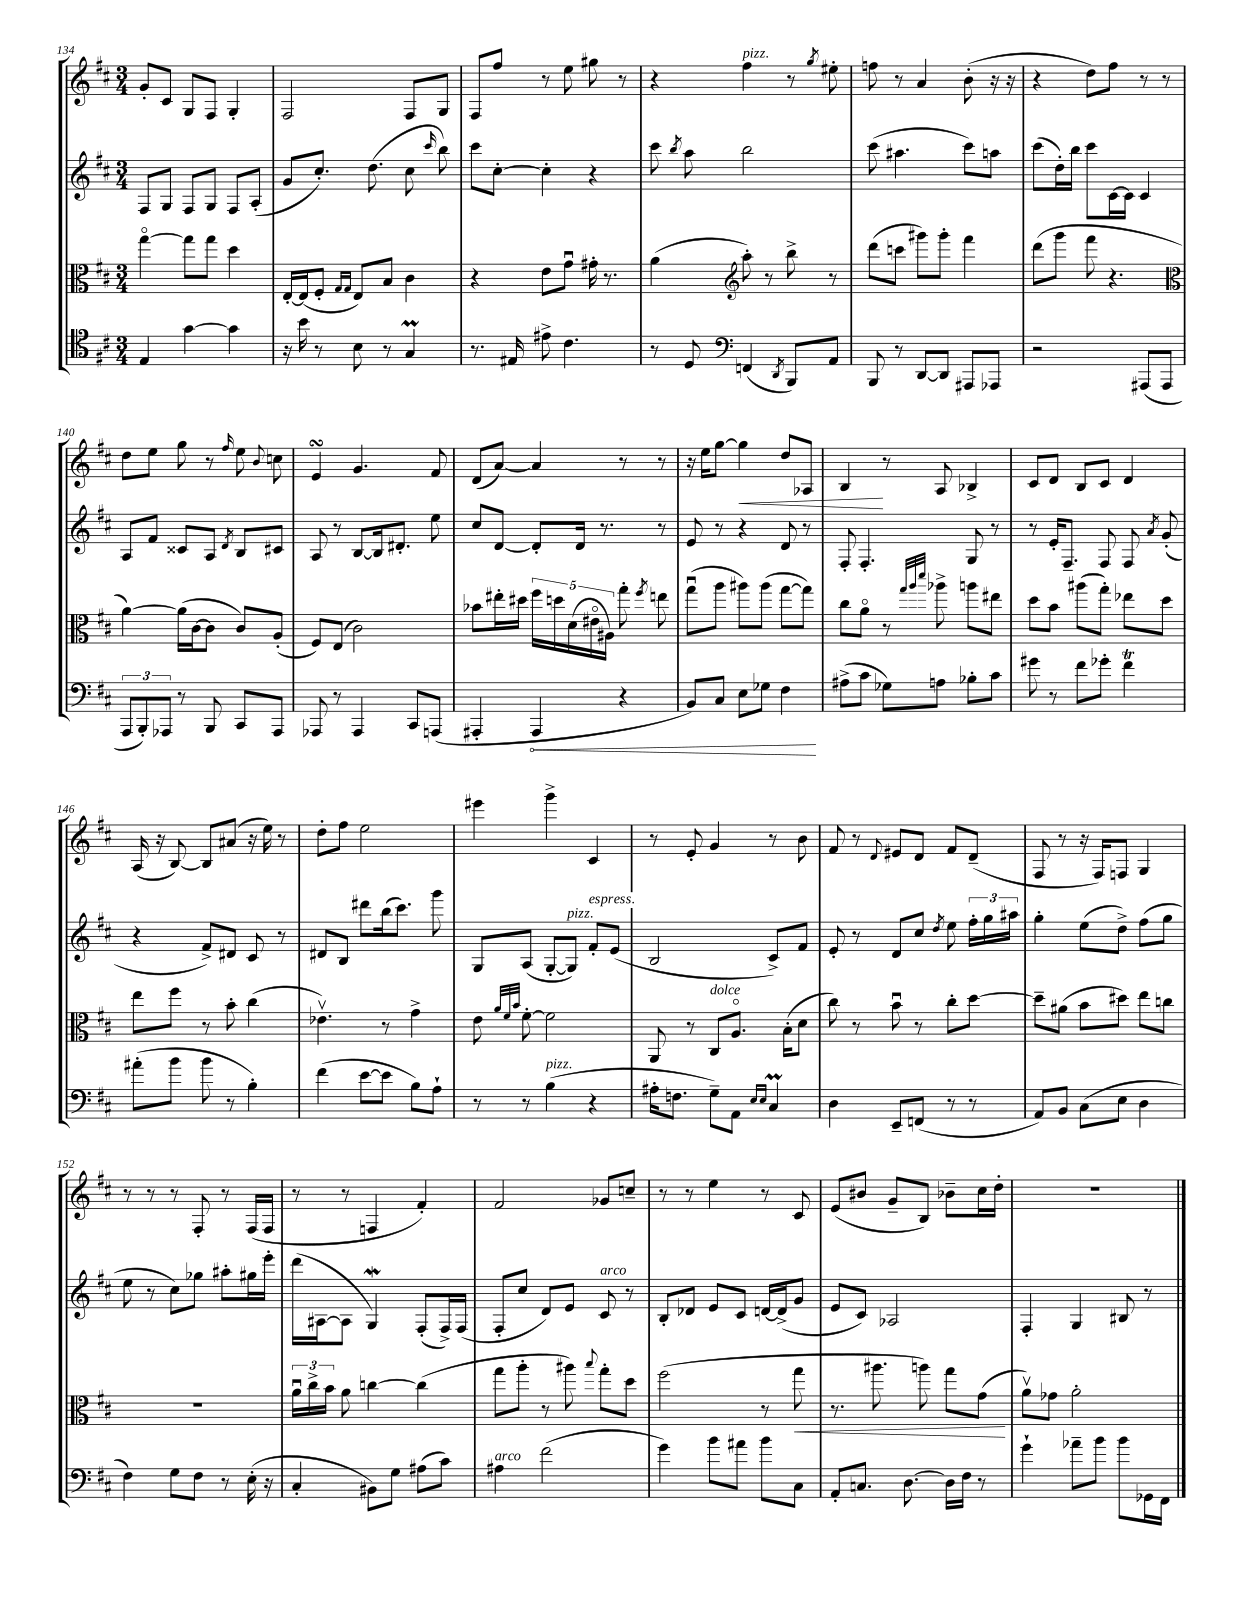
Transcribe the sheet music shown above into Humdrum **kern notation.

**kern	**dynam	**kern	**dynam	**kern	**kern	**dynam
*part4	*part4	*part3	*part3	*part2	*part1	*part1
*staff4	*staff4	*staff3	*staff3	*staff2	*staff1	*staff1
*clefC4	*	*clefC3	*	*clefG2	*clefG2	*
*k[f#c#]	*	*k[f#c#]	*	*k[f#c#]	*k[f#c#]	*
*M3/4	*	*M3/4	*	*M3/4	*M3/4	*
=134	=134	=134	=134	=134	=134	=134
4E/	.	[4gg\	.	8F#/L	8g'/L	.
.	.	.	.	8G/J	8c#/J	.
[4g\	.	8gg\L]	.	8F#/L	8G/L	.
.	.	8gg\J	.	8G/J	8F#/J	.
4g\]	.	4dd\	.	8F#/L	4G'/	.
.	.	.	.	(8A'/J	.	.
=135	=135	=135	=135	=135	=135	=135
16r	.	[16E'/LL	.	8g/L	2F#/	.
16b\	.	(16E/J]	.	.	.	.
8r	.	8F#'/J	.	8.cc#'/J)	.	.
.	.	16qqG/LL	.	.	.	.
.	.	16qqG/JJ	.	.	.	.
8B\	.	8E/L)	.	.	.	.
.	.	.	.	(8.dd\	.	.
8r	.	8B/J	.	.	.	.
4GM/	.	4c#\	.	8cc#\	8F#/L	.
.	.	.	.	16qqccc#/	.	.
.	.	.	.	8bb\)	8G/J	.
=136	=136	=136	=136	=136	=136	=136
8.r	.	4r	.	8ccc#\L	8F#/L	.
.	.	.	.	[8cc#'\J	8ff#/J	.
16E#X/	.	.	.	.	.	.
8e#X^\	.	8e\L	.	4cc#'\]	8r	.
4.c#\	.	8gu\J	.	.	8ee\	.
.	.	16g#X'\	.	4r	8gg#X\	.
.	.	8.r	.	.	.	.
.	.	.	.	.	8r	.
=137	=137	=137	=137	=137	=137	=137
8r	.	(4a\	.	8ccc#\	4r	.
.	.	.	.	8qbb/	.	.
8D/	.	.	.	8aa\	.	.
*clefF4	*	*clefG2	*	*	*	*
!	!	!	!	!	!LO:TX:a:i:t=pizz.	!
(4FFn/	.	8aa'\)	.	2bb\	4ff#\	.
.	.	8r	.	.	.	.
8qDD/	.	.	.	.	.	.
8BBB/L)	.	8bb^\	.	.	8r	.
.	.	.	.	.	8qgg/	.
8AA/J	.	8r	.	.	8ee#X'\	.
=138	=138	=138	=138	=138	=138	=138
8BBB/	.	(8ddd\L	.	(8ccc#\	8ffn\	.
8r	.	8cccn\J	.	4.aa#X\	8r	.
[8DD/L	.	8ggg#X\L)	.	.	4a/	.
8DD/J]	.	8ggg#'\J	.	.	.	.
8AAA#X/L	.	4fff#\	.	8ccc#\L)	(8b'\	.
8AAA-X/J	.	.	.	8aan\J	16r	.
.	.	.	.	.	16r	.
=139	=139	=139	=139	=139	=139	=139
2r	.	(8ddd\L	.	(8ccc#\L	4r	.
.	.	8ggg\J	.	16dd'\L)	.	.
.	.	.	.	16bb\JJ	.	.
.	.	8fff#\	.	8ccc#\L	8dd\L)	.
.	.	4.r	.	[16c#\L	8ff#\J	.
.	.	.	.	16c#\JJ]	.	.
(8AAA#X/L	.	.	.	4c#/	8r	.
8AAA#/J	.	.	.	.	8r	.
!!LO:LB:g=z
=140	=140	=140	=140	=140	=140	=140
*	*	*clefC3	*	*	*	*
12AAA/L	.	[4a\)	.	8A/L	8dd\L	.
12BBB'/)	.	.	.	.	.	.
.	.	.	.	8f#/J	8ee\J	.
12AAA-X/J	.	.	.	.	.	.
8r	.	(16a\LL]	.	8c##X/L	8gg\	.
.	.	[16c#\J	.	.	.	.
8BBB/	.	8c#\J]	.	8A/J	8r	.
.	.	.	.	8qd/	16qqff#/	.
8CC#/L	.	8c#/L)	.	8B/L	8ee\	.
.	.	.	.	.	8qqb/	.
8AAA-/J	.	(8A'/J	.	8c#X/J	8ccn\	.
=141	=141	=141	=141	=141	=141	=141
8AAA-X/	.	8F#/L)	.	8A/	4esSSS/	.
8r	.	(8E/J	.	8r	.	.
4AAA-/	.	2c#\)	.	[8B/L	4.g/	.
.	.	.	.	16B/k]	.	.
.	.	.	.	8.d#X'/J	.	.
8CC#/L	.	.	.	.	.	.
(8AAAn/J	.	.	.	8ee\	8f#/	.
=142	=142	=142	=142	=142	=142	=142
4AAA#X'/	.	8b-X\L	.	8cc#/L	(8d/L	.
.	.	16ee#X'\L	.	[8d/J	[8a/J)	.
.	.	16dd#X\JJ	.	.	.	.
!	!LO:HP:b	!	!	!	!	!
4AAA#/	<	20ff#\LL	.	8d'/L]	4a/]	.
.	.	20ddn\	.	.	.	.
.	.	(20d\	.	.	.	.
.	.	.	.	16d/Jk	.	.
.	.	20e#X\	.	.	.	.
.	.	.	.	8.r	.	.
.	.	20A#X\JJ)	.	.	.	.
4r	.	8gg'\	.	.	8r	.
.	.	8qff#/	.	.	.	.
.	.	8een\	.	8r	8r	.
=143	=143	=143	=143	=143	=143	=143
8BB/L)	.	(8ggu\L	.	8e/	16r	.
.	.	.	.	.	16ee\KL	.
8C#/J	.	8aa\J	.	8r	[8gg\J	.
!	!	!	!	!	!	!LO:HP:b
8E\L	.	8aa#X\L)	.	4r	4gg\]	<
8G-X\J	.	(8aa#\J	.	.	.	.
4F#\	.	[8gg\L	.	8d/	8dd/L	.
.	.	8gg\J])	.	8r	8A-X/J	.
.	[	.	.	.	.	.
=144	=144	=144	=144	=144	=144	=144
(8A#X^\L	.	8cc#\L	.	8F#'/	4B/	.
8c#\J	.	8a\J	.	4.F#'/	.	.
8G-X\L)	.	8r	.	.	8r	[
.	.	32qqgg/LLL	.	.	.	.
.	.	32qqaa/	.	.	.	.
.	.	32qqddd/JJJ	.	.	.	.
8An\J	.	8aa-X^\	.	.	8A/	.
8B-X'\L	.	8aan\L	.	8G/	4B-X^/	.
8c#\J	.	8ee#X\J	.	8r	.	.
=145	=145	=145	=145	=145	=145	=145
8g#X\	.	8dd\L	.	8r	8c#/L	.
8r	.	8b\J	.	16e'/KL	8d/J	.
.	.	.	.	8.F#~/J	.	.
8f#\L	.	(8aa#X\L	.	.	8B/L	.
8g-X'\J	.	8gg'\J)	.	8F#/	8c#/J	.
4f#t\	.	8ee-X\L	.	8F#/	4d/	.
.	.	.	.	8qa/	.	.
.	.	8dd\J	.	(8g'/	.	.
!!LO:LB:g=z
=146	=146	=146	=146	=146	=146	=146
(8a#X'\L	.	8ee\L	.	4r	(16A/	.
.	.	.	.	.	16r	.
8b\J	.	8ff#\J	.	.	[8B/)	.
8b\	.	8r	.	8f#^/L)	8B/L]	.
8r	.	8b'\	.	8d#X/J	(8a#X/J	.
4B'\)	.	(4cc#\	.	8c#/	16r	.
.	.	.	.	.	16ee\)	.
.	.	.	.	8r	8r	.
=147	=147	=147	=147	=147	=147	=147
(4f#\	.	4.e-Xv\)	.	8d#X/L	8dd'\L	.
.	.	.	.	8B/J	8ff#\J	.
[8e\L	.	.	.	8ddd#X\L	2ee\	.
8e\J]	.	8r	.	(16bb\k	.	.
.	.	.	.	8.ccc#\J)	.	.
8B\L)	.	4g^\	.	.	.	.
8A`\J	.	.	.	8ggg\	.	.
=148	=148	=148	=148	=148	=148	=148
8r	.	8e\	.	8G/L	4eee#X\	.
.	.	32qqa/LLL	.	.	.	.
.	.	32qqf#/	.	.	.	.
.	.	32qqb/JJJ	.	.	.	.
8r	.	[8f#'\	.	(8A/J	.	.
!LO:TX:a:i:t=pizz.	!	!	!	!	!	!
(4B\	.	2f#\]	.	[8G'/L	4ggg^\	.
!	!	!	!	!LO:TX:a:i:t=pizz.	!	!
.	.	.	.	8G/J])	.	.
!	!	!	!	!LO:TX:a:i:t=espress.	!	!
4r	.	.	.	8f#'/L	4c#/	.
.	.	.	.	(8e/J	.	.
=149	=149	=149	=149	=149	=149	=149
16A#X'\KL	.	8AA/	.	2B/	8r	.
8.Fn\J	.	.	.	.	.	.
.	.	8r	.	.	8e'/	.
!	!	!LO:TX:a:i:t=dolce	!	!	!	!
8G~\L)	.	8C#/L	.	.	4g/	.
8AA\J	.	8.A/J	.	.	.	.
16qqE/LL	.	.	.	.	.	.
16qqE/JJ	.	.	.	.	.	.
4C#m/	.	.	.	8c#^/L)	8r	.
.	.	(16B'\KL	.	.	.	.
.	.	8d\J	.	8f#/J	8b\	.
=150	=150	=150	=150	=150	=150	=150
4D\	.	8cc#\)	.	8e'/	8f#/	.
.	.	8r	.	8r	8r	.
.	.	.	.	.	8qqd/	.
8EE~/L	.	8bu\	.	8d/L	8e#X/L	.
(8FFn/J	.	8r	.	8cc#/J	8d/J	.
.	.	.	.	8qdd/	.	.
8r	.	8cc#'\L	.	8ee\	8f#/L	.
8r	.	[8dd\J	.	24ff#'\LL	(8d~/J	.
.	.	.	.	24gg\	.	.
.	.	.	.	24aa#X\JJ	.	.
=151	=151	=151	=151	=151	=151	=151
8AA/L)	.	8dd~\L]	.	4gg'\	8F#/	.
8BB/J	.	(8a#X\J	.	.	8r	.
(8C#\L	.	8b\L	.	(8ee\L	16r	.
.	.	.	.	.	16F#/KL)	.
8E\J	.	8dd#X\J)	.	8dd^\J)	8Fn/J	.
4D\	.	8ee\L	.	(8ff#\L	4G/	.
.	.	8ccn\J	.	8gg\J	.	.
!!LO:LB:g=z
=152	=152	=152	=152	=152	=152	=152
4F#\)	.	2.r	.	8ee\	8r	.
.	.	.	.	8r	8r	.
8G\L	.	.	.	8cc#\L)	8r	.
8F#\J	.	.	.	8gg-X\J	8F#'/	.
8r	.	.	.	8aa#X'\L	8r	.
(16E'\	.	.	.	16gg#X\L	(16F#/LL	.
16r	.	.	.	16eee'\JJ	16F#/JJ	.
=153	=153	=153	=153	=153	=153	=153
4C#'/	.	24au\LL	.	(16ddd\LL	8r	.
.	.	24cc#^\	.	.	.	.
.	.	.	.	[16A#X\J	.	.
.	.	24b\JJ	.	.	.	.
.	.	8a\	.	8A#\J]	8r	.
8BB#X\L)	.	[4ccn\	.	4Gw/)	4Fn/	.
8G\J	.	.	.	.	.	.
(8A#X\L	.	(4cc\]	.	(8F#'/L	4f#'/)	.
8c#\J)	.	.	.	16F#^/L)	.	.
.	.	.	.	(16F#/JJ	.	.
=154	=154	=154	=154	=154	=154	=154
!LO:TX:a:i:t=arco	!	!	!	!	!	!
4A#X\	.	8gg\L	.	8F#'/L	2f#/	.
.	.	8aa'\J	.	8cc#/J	.	.
(2f#\	.	8r	.	8d/L)	.	.
.	.	8aa#X\)	.	8e/J	.	.
.	.	8qqbb/	.	.	.	.
!	!	!	!	!LO:TX:a:i:t=arco	!	!
.	.	8gg'\L	.	8c#/	8g-X/L	.
.	.	8dd\J	.	8r	8ccn~/J	.
=155	=155	=155	=155	=155	=155	=155
4g\)	.	(2ff#\	.	8B'/L	8r	.
.	.	.	.	8d-X/J	8r	.
8b\L	.	.	.	8e/L	4ee\	.
8a#X\J	.	.	.	8c#/J	.	.
8b\L	.	8r	.	[16dn/LL	8r	.
.	.	.	.	(16d^/J]	.	.
!	!	!	!LO:HP:b	!	!	!
8C#\J	.	8gg\	<	8g/J	8c#/	.
=156	=156	=156	=156	=156	=156	=156
8AA'/L	.	8.r	.	8e/L	(8e/L	.
8.Cn/J	.	.	.	8c#/J)	8b#X/J	.
.	.	8.aa#X\	.	.	.	.
.	.	.	.	2A-X/	8g~/L	.
[8.D\	.	.	.	.	.	.
.	.	8aan\)	.	.	8B/J)	.
16D\LL]	.	8gg\L	.	.	8b-X~\L	.
16F#\JJ	.	.	.	.	.	.
8r	.	(8g\J	.	.	16cc#\L	.
.	.	.	.	.	16dd'\JJ	.
.	.	.	[	.	.	.
=157	=157	=157	=157	=157	=157	=157
4g`\	.	8av\L)	.	4F#'/	2.r	.
.	.	8g-X\J	.	.	.	.
8a-X~\L	.	2a'\	.	4G/	.	.
8b\J	.	.	.	.	.	.
8b\L	.	.	.	8B#X/	.	.
16GG-X\L	.	.	.	8r	.	.
16FF#\JJ	.	.	.	.	.	.
==	==	==	==	==	==	==
*-	*-	*-	*-	*-	*-	*-
